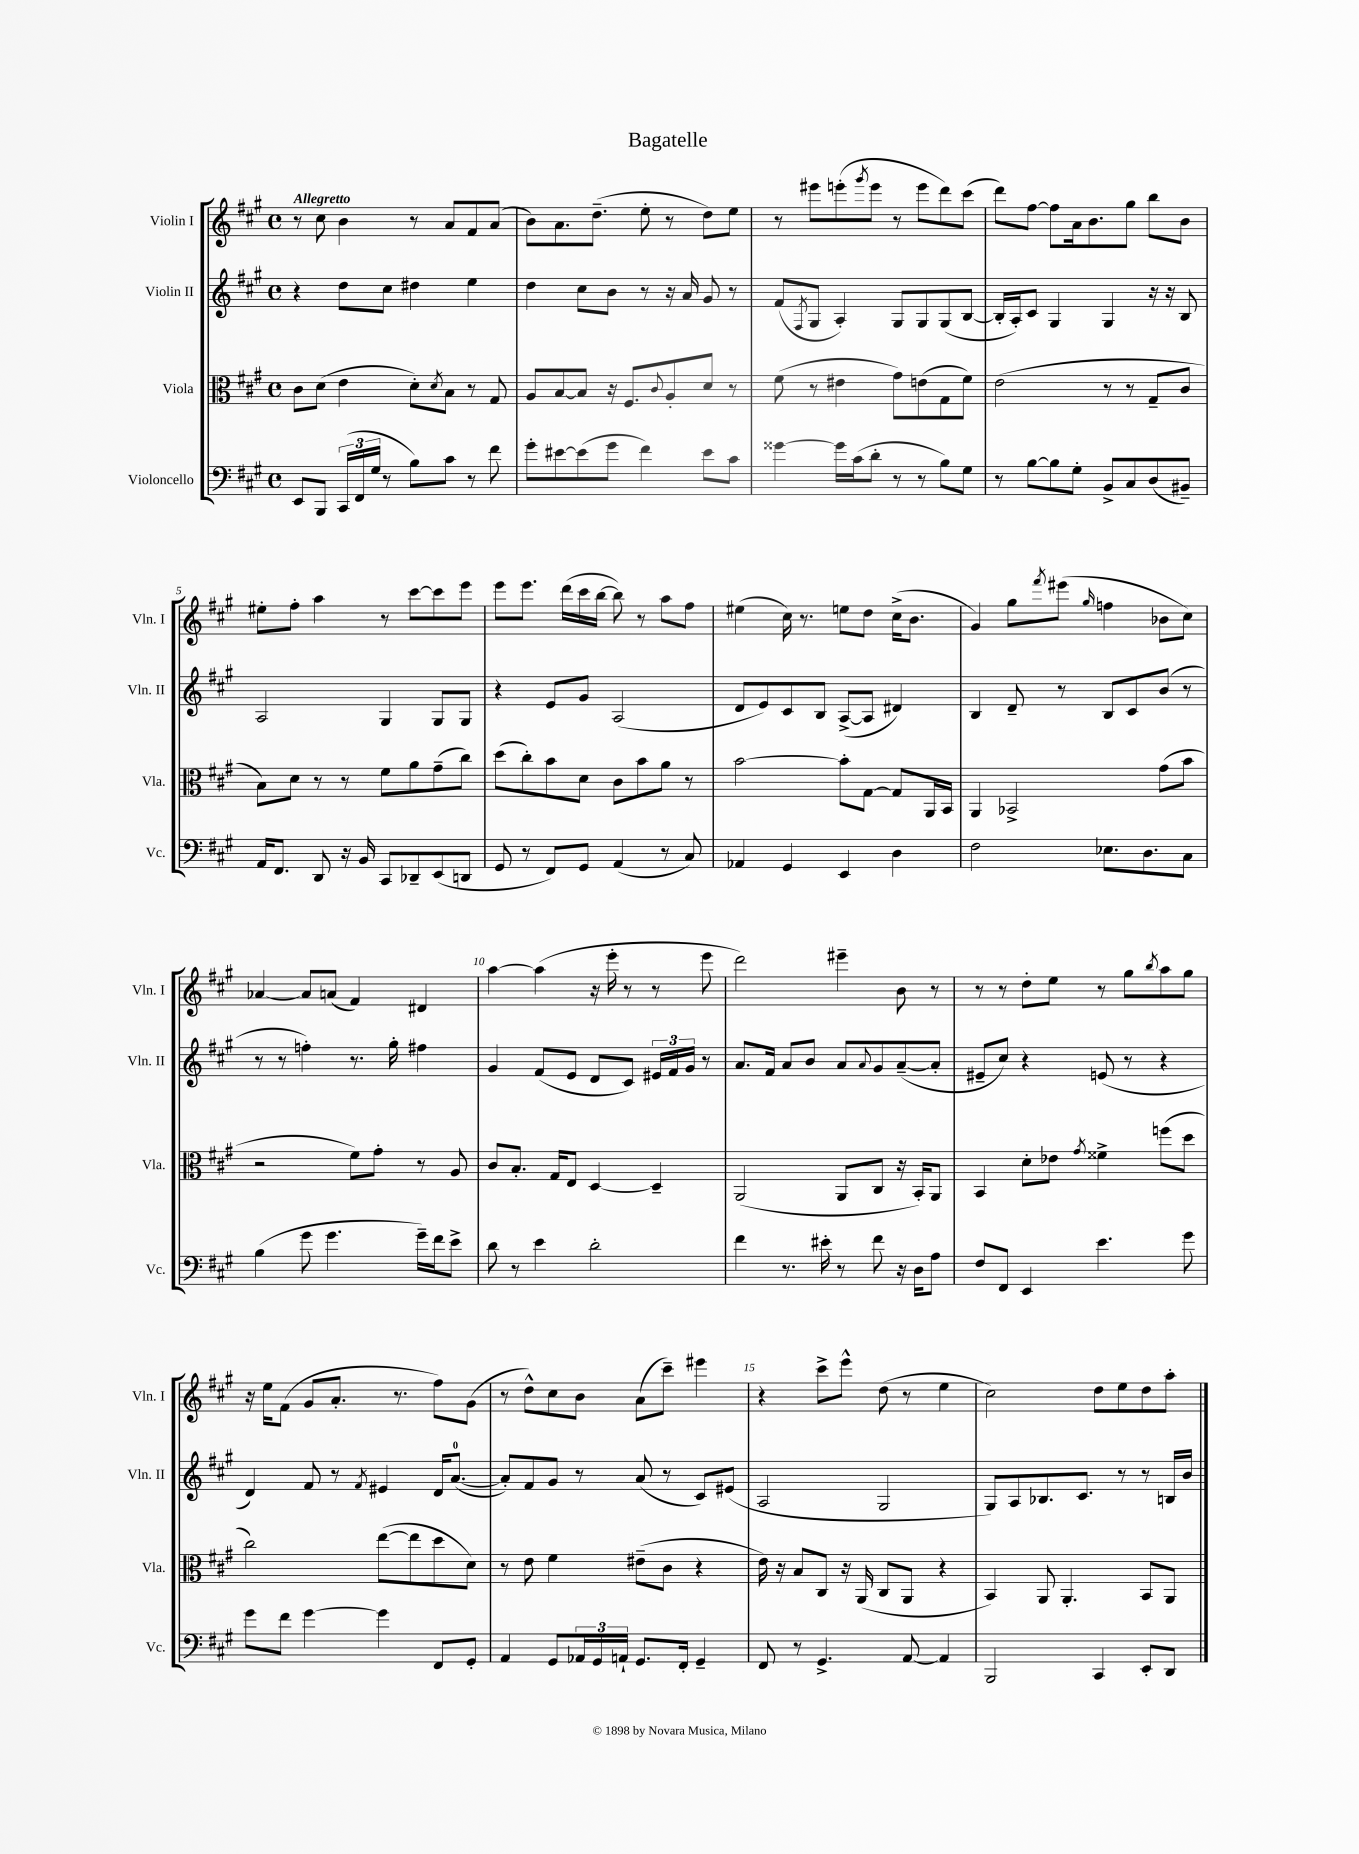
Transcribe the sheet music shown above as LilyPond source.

\header { title = "Bagatelle" }
<<
\new StaffGroup <<
\new Staff = "s0" \with { instrumentName = "Violin I" shortInstrumentName = "Vln. I" } {
    \clef treble \key a \major \defaultTimeSignature \time 4/4 \tempo "Allegretto"
    r8 cis''8 b'4 r8 a'8 fis'8 a'8( |
    b'8) a'8. d''8.--( e''8-. r8 d''8) e''8 |
    r8 eis'''8 e'''8-.( \acciaccatura { gis'''8 } e'''8 r8 e'''8 d'''8) cis'''8( |
    d'''8) fis''8~ fis''8 a'16 b'8. gis''8 b''8 b'8 |
    eis''8-. fis''8-. a''4 r8 cis'''8~ cis'''8 e'''8 |
    e'''8 e'''8. d'''16( cis'''16 b''16~ b''8) r8 a''8 fis''8 |
    eis''4( cis''16) r8. e''8 d''8 cis''16->( b'8. |
    gis'4) gis''8 \acciaccatura { fis'''8 } eis'''8( \grace { gis''16 } f''4 bes'8 cis''8) |
    aes'4~ aes'8 a'8( fis'4) dis'4 |
    a''4~ a''4( r16 e'''16-. r8 r8 e'''8 |
    d'''2) eis'''4-- b'8 r8 |
    r8 r8 d''8-. e''8 r8 gis''8 \acciaccatura { b''8 } a''8 gis''8 |
    r16 e''16 fis'8( gis'8 a'8.-. r8. fis''8) gis'8( |
    r8 d''8-^) cis''8 b'8 a'8( cis'''8--) eis'''4 |
    r4 cis'''8-> e'''8-^ d''8( r8 e''4 |
    cis''2) d''8 e''8 d''8 a''8-. \bar "|." |
}
\new Staff = "s1" \with { instrumentName = "Violin II" shortInstrumentName = "Vln. II" } {
    \clef treble \key a \major \defaultTimeSignature \time 4/4
    r4 d''8 cis''8 dis''4 e''4 |
    d''4 cis''8 b'8 r8 r16 a'16 gis'8 r8 |
    fis'8( \acciaccatura { fis8 } gis8 a4-.) gis8 gis8 gis8( b8~ |
    b16-. a16-.) cis'8 gis4 gis4 r16 r16 b8 |
    a2 gis4 gis8 gis8 |
    r4 e'8 gis'8 a2( |
    d'8 e'8) cis'8 b8 a8~->( a8 dis'4) |
    b4 d'8-- r8 b8 cis'8 b'8( r8 |
    r8 r8 f''4-.) r8. gis''16-. fis''4 |
    gis'4 fis'8( e'8 d'8 cis'8) \tuplet 3/2 { eis'16 fis'16 gis'16 } r8 |
    a'8. fis'16 a'8 b'8 a'8 \appoggiatura { a'8 } gis'8 a'8~--( a'8-. |
    eis'8-- cis''8) r4 e'8( r8 r4 |
    d'4) fis'8 r8 \acciaccatura { fis'8 } eis'4 d'16 a'8.-0~( |
    a'8-.) fis'8 gis'8 r8 a'8( r8 cis'8) eis'8( |
    a2 gis2 |
    gis8) a8 bes8. cis'8. r8 r8 b16 b'16 \bar "|." |
}
\new Staff = "s2" \with { instrumentName = "Viola" shortInstrumentName = "Vla." } {
    \clef alto \key a \major \defaultTimeSignature \time 4/4
    cis'8 d'8( e'4 d'8-.) \acciaccatura { d'8 } b8 r8 gis8 |
    a8 b8~ b8 r16 fis8. \appoggiatura { cis'8 } a8-. d'8 r8 |
    fis'8( r8 eis'4 gis'8) e'8( gis8 fis'8) |
    e'2( r8 r8 gis8-- cis'8 |
    b8) d'8 r8 r8 fis'8 a'8 gis'8--( cis''8) |
    d''8( cis''8-.) b'8 d'8 cis'8 b'8 a'8 r8 |
    b'2~ b'8-. gis8~ gis8 a,16 b,16 |
    a,4 bes,2-> gis'8( b'8 |
    r2 fis'8) gis'8-. r8 a8 |
    cis'8 b8.-. gis16 e8 d4~ d4-- |
    a,2( a,8 cis8 r16 b,16-.) a,8 |
    b,4 d'8-. ees'8 \acciaccatura { gis'8 } fisis'4-> f''8( d''8 |
    cis''2) e''8~( e''8 d''8 d'8) |
    r8 e'8 fis'4 eis'8--( cis'8 r4 |
    e'16) r16 b8 cis8 r16 a,16( cis8 a,8 r4 |
    b,4) a,8 a,4.-. b,8 a,8 \bar "|." |
}
\new Staff = "s3" \with { instrumentName = "Violoncello" shortInstrumentName = "Vc." } {
    \clef bass \key a \major \defaultTimeSignature \time 4/4
    e,8 b,,8 \tuplet 3/2 { cis,16( fis,16 gis16 } r8 b8) cis'8 r8 fis'8 |
    gis'8-. eis'8~ eis'8( gis'8 fis'4) eis'8 cis'8 |
    gisis'4~ gisis'16 cis'16( d'8-. r8 r8 b8) gis8 |
    r8 b8~ b8 gis8-. b,8-> cis8 d8( bis,8--) |
    a,16 fis,8. d,8 r16 b,16 cis,8 des,8-- e,8( d,8 |
    gis,8 r8 fis,8) gis,8 a,4( r8 cis8) |
    aes,4 gis,4 e,4 d4 |
    fis2 ees8. d8. cis8 |
    b4( gis'8 gis'4. gis'16--) fis'16 e'8-> |
    d'8 r8 e'4 d'2-. |
    fis'4 r8. eis'16-. r8 fis'8 r16 d16 a8 |
    fis8 fis,8 e,4 e'4. gis'8 |
    gis'8 fis'8 gis'4~ gis'4 fis,8 gis,8-. |
    a,4 gis,8 \tuplet 3/2 { aes,16 gis,16 a,16-! } gis,8. fis,16-. gis,4-- |
    fis,8 r8 gis,4.-> a,8~ a,4 |
    b,,2 cis,4 e,8-. d,8 \bar "|." |
}
>>
>>
\layout { \context { \Score \override BarNumber.break-visibility = ##(#f #t #t) barNumberVisibility = #(every-nth-bar-number-visible 5) } }
